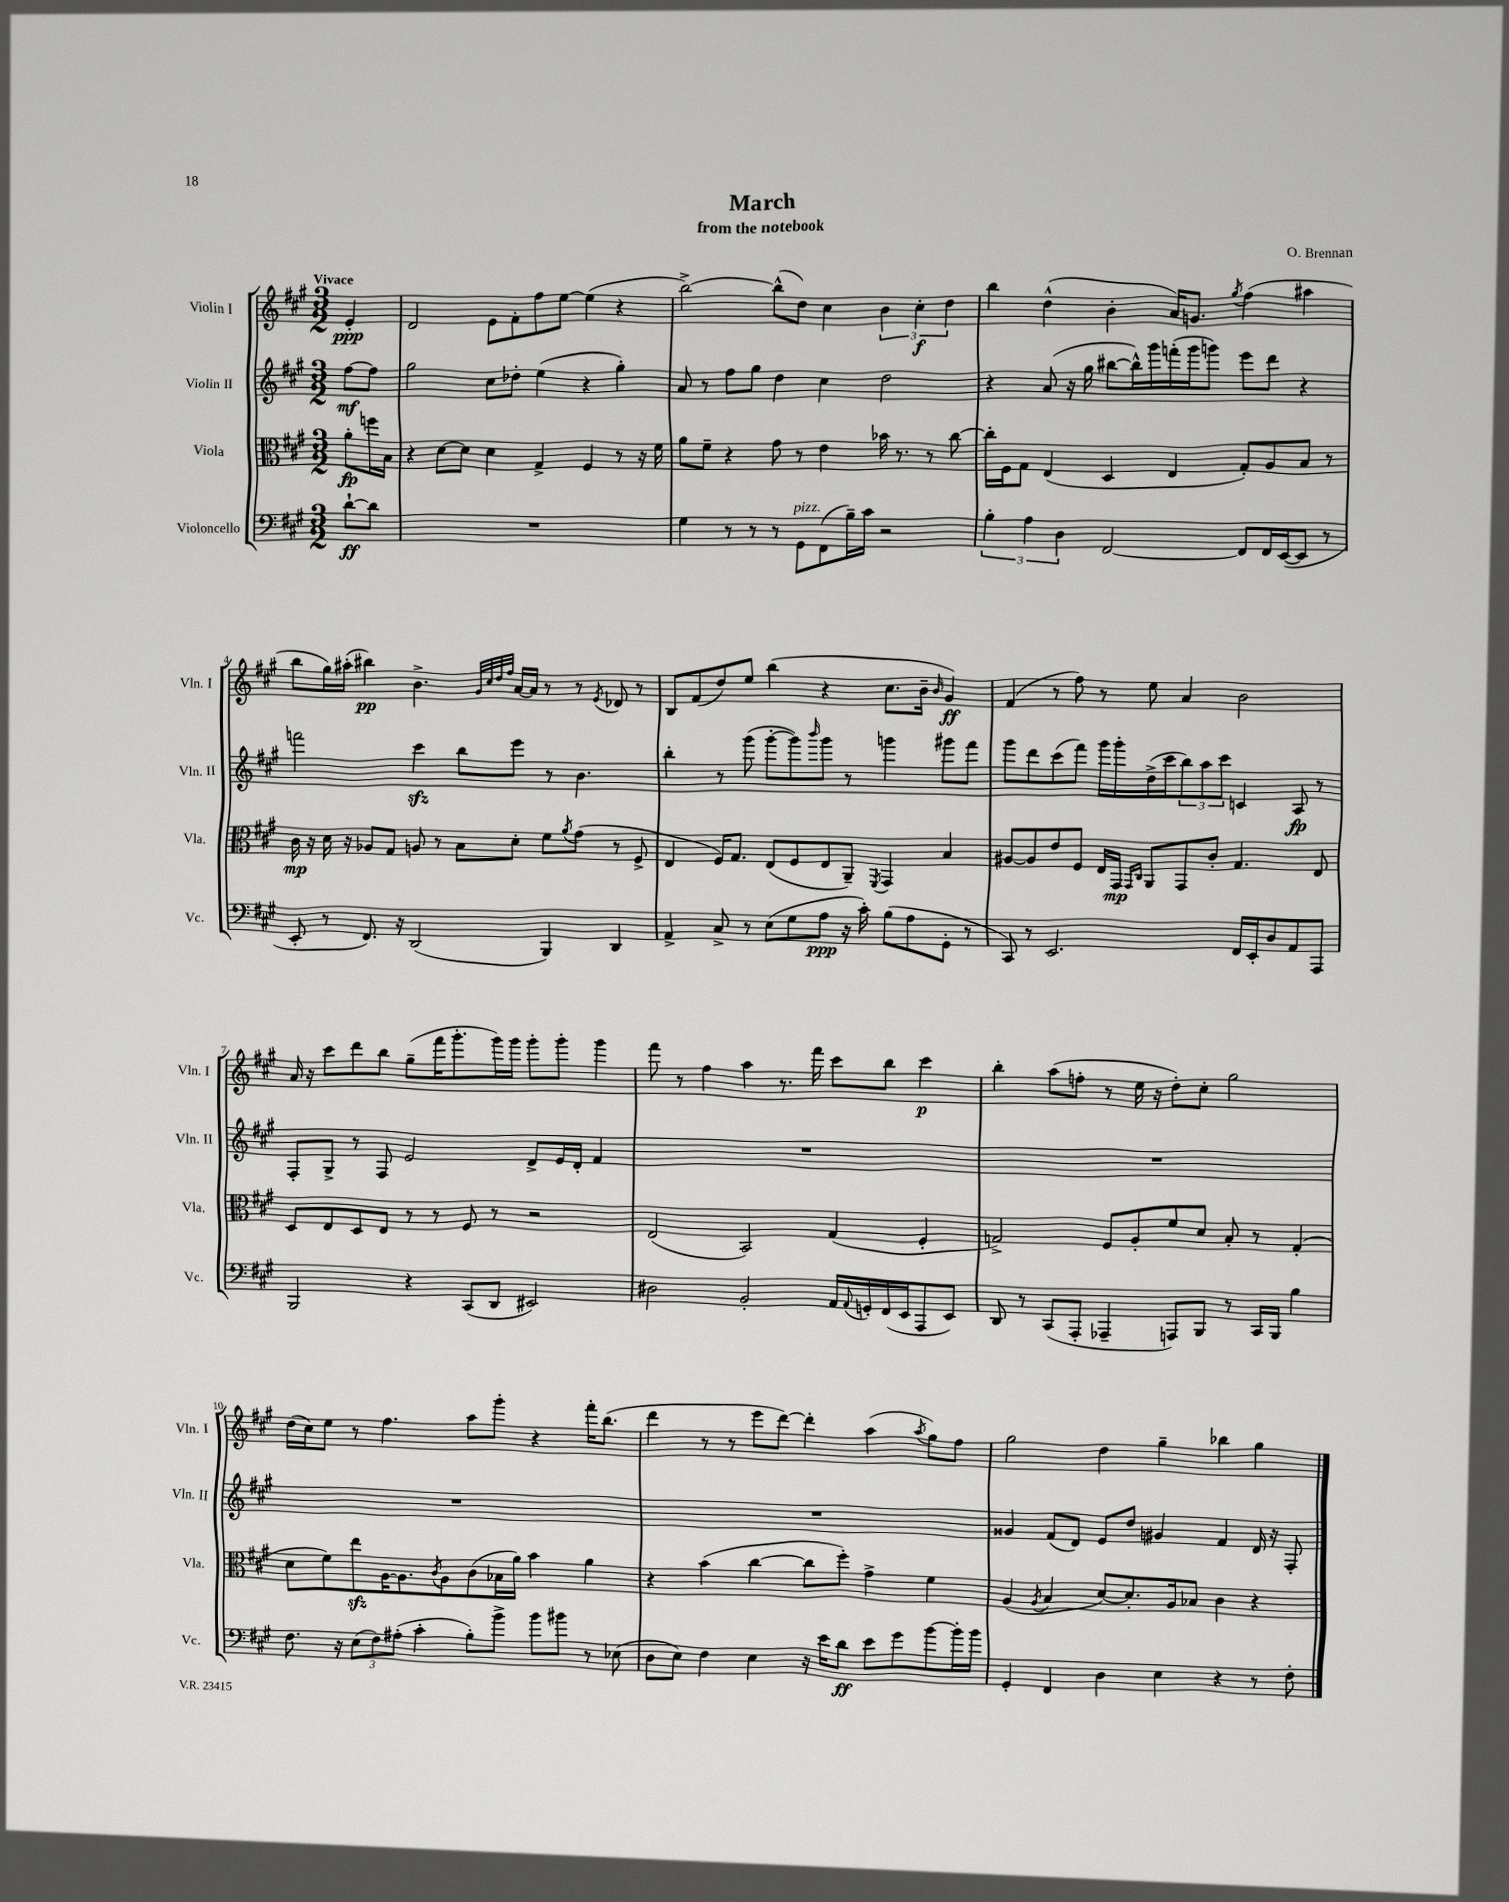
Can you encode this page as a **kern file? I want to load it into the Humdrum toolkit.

**kern	**kern	**kern	**kern
*staff4	*staff3	*staff2	*staff1
*clefF4	*clefC3	*clefG2	*clefG2
*k[f#c#g#]	*k[f#c#g#]	*k[f#c#g#]	*k[f#c#g#]
*M3/2	*M3/2	*M3/2	*M3/2
[8d`	8a'	[8ff#	4e'
8d]	16ff	8ff#]	.
.	16B	.	.
=	=	=	=
1.r	4r	2gg#	2d
.	[8d	.	.
.	8d]	.	.
.	4d	8cc#	8e
.	.	8dd-'	8f#'
.	4G#^	(4ee	8ff#
.	.	.	[8ee
.	4F#	4r	(4ee]
.	8r	4gg#')	4r
.	16r	.	.
.	16f#	.	.
=	=	=	=
4G#	8a	8a	[2bb^)
.	8f#~	8r	.
8r	4r	8ff#	.
8r	.	8gg#	.
8r	8g#	4dd	(8bb^^]
8GG#	8r	.	8dd)
(8FF#	4e	4cc#	4cc#
16B~)	.	.	.
16c#	.	.	.
2r	16b-	2dd	6b
.	8.r	.	.
.	.	.	6cc#'
.	8r	.	.
.	.	.	6dd
.	[8cc#	.	.
=	=	=	=
6B'	16cc#']	4r	4bb
.	16F#	.	.
.	8G#	.	.
6A	.	.	.
.	(4E	(8a	(4dd^^
6D	.	.	.
.	.	16r	.
.	.	16gg#	.
[2FF#	4D	[8bb#	4b'
.	.	16bb#^^])	.
.	.	16ggg#	.
.	4E	(16fff'	16a)
.	.	16ggg#	8.g
.	.	8ggg)	.
.	.	.	8qgg#
8FF#]	8G#')	8eee	(4ff#
16FF#	8A	8ddd	.
([16EE	.	.	.
8EE]	8B	4r	4aa#
8r	8r	.	.
=	=	=	=
8EE'	16c#	2fff	8bb
.	16r	.	.
8r	16d	.	16gg#)
.	16r	.	(16aa#'
8.FF#)	8A-	.	4bb#)
.	8G#	.	.
16r	.	.	.
(2DD	8A	4ccc#	4.b^
.	8r	.	.
.	8B	8bb	.
.	.	.	32qqg#
.	.	.	32qqcc#
.	.	.	32qqdd
.	.	.	32qqff#
.	8d'	8eee	[16a
.	.	.	16a]
4BBB)	8f#	8r	8r
.	8qa	.	.
.	(8g#	4.b	8r
.	.	.	8qe
4DD	8r	.	8d-
.	8F#^	.	8r
=	=	=	=
4AA^	4E	4bb'	8B
.	.	.	(8f#
8C#^	16F#)	8r	8dd)
.	8.G#	.	.
8r	.	(8ggg#	8ee
(8E	(8E	[8ggg#'	(4bb
8G#	8F#	8ggg#])	.
.	.	16qqbbb	.
8A	8E	8ggg#	4r
16r	8AA~)	8r	.
16c#')	.	.	.
.	8qFF#	.	.
(8B	4GG#	4ggg	8.cc#
8A	.	.	.
.	.	.	16b~
.	.	.	16qqb
8GG#'	4B	8ggg#	4g#)
8r	.	8fff#	.
=	=	=	=
8CC#)	[8A#	8ggg#	(4f#
8r	8A#]	8ddd	.
2.EE	8e	(8ccc#	8r
.	8F#	8fff#)	8ff#)
.	16E	16ggg#	8r
.	16GG#	16ggg#'	.
.	16qqGG#	.	.
.	16qqC#	.	.
.	8AA	(16dd^	8ee
.	.	16ccc#	.
.	8GG#	12bb)	4a
.	.	12aa	.
.	8c#'	.	.
.	.	12ccc#	.
16FF#	4.G#	4c	2b
16EE'	.	.	.
8D	.	.	.
8AA	.	8A	.
8AAA	8E	8r	.
=	=	=	=
2BBB	8D	8F#'	16a
.	.	.	16r
.	8E	8G#^	8ccc#
.	8D	8r	8ddd
.	8E	8F#	8bb
4r	8r	2e	(8gg#~
.	8r	.	16fff#
.	.	.	8.ggg#'
(8CC#	8F#	.	.
8DD	8r	.	16ggg#)
.	.	.	16ggg#
2EE#)	2r	8d^	8ggg#'
.	.	16e	8ggg#'
.	.	16d'	.
.	.	4f#	4ggg#
=	=	=	=
2D#	(2E	1.r	8fff#
.	.	.	8r
.	.	.	4ff#
2BB'	2BB)	.	4aa
.	.	.	8.r
.	.	.	16fff#
16AA	(4G#	.	8ccc#
8qqAA	.	.	.
16GG'	.	.	.
(16FF#	.	.	8bb
16EE	.	.	.
8AAA	4F#'	.	4ccc#
8EE)	.	.	.
=	=	=	=
8DD	2G^)	1.r	4bb'
8r	.	.	.
(8CC#	.	.	(8aa
8AAA'	.	.	8ff'
4AAA-~	8F#	.	8r
.	8A'	.	16ee
.	.	.	16r
8AAA)	8f#	.	8dd')
8BBB	8d	.	8cc#'
8r	8B'	.	2gg#
16CC#	8r	.	.
16BBB	.	.	.
4B	(4G'	.	.
=	=	=	=
8.F#	8d	1.r	(16dd
.	.	.	16cc#)
.	8f#)	.	8ee
16r	.	.	.
(12E	8ee	.	8r
12F#)	.	.	.
.	[16A	.	4.ff#
(12A#'	.	.	.
.	8.A]	.	.
4c#'	.	.	.
.	8qc#	.	.
.	8A	.	.
8B')	(8c#	.	8aa
8b^	16B-	.	8ggg#'
.	16a)	.	.
8b	4b	.	4r
8b#	.	.	.
8r	4a	.	16fff#'
.	.	.	(8.bb
(8E-	.	.	.
=	=	=	=
8D	4r	1.r	4ddd
8E)	.	.	.
4F#	(4b	.	8r
.	.	.	8r
4E	[4cc#	.	8eee
.	.	.	[8ddd)
16r	8cc#]	.	4ddd']
16e	.	.	.
8d	8ff#')	.	.
8e	4g#^	.	(4aa
8g#	.	.	.
.	.	.	8qaa
[8b	4f#	.	8gg#)
16b']	.	.	8ff#
16b	.	.	.
=	=	=	=
4GG#'	(4A	4g##	2gg#
.	8qA	.	.
4FF#	4B	(8f#	.
.	.	8d)	.
4D	[8d)	8e	4dd
.	8.d']	8dd	.
4E	.	4g#	4gg#~
.	16A	.	.
.	8B-	.	.
4r	4c#	4f#	4bb-
8r	4r	16d	4gg#
.	.	16r	.
8F#'	.	8F#'	.
==	==	==	==
*-	*-	*-	*-
